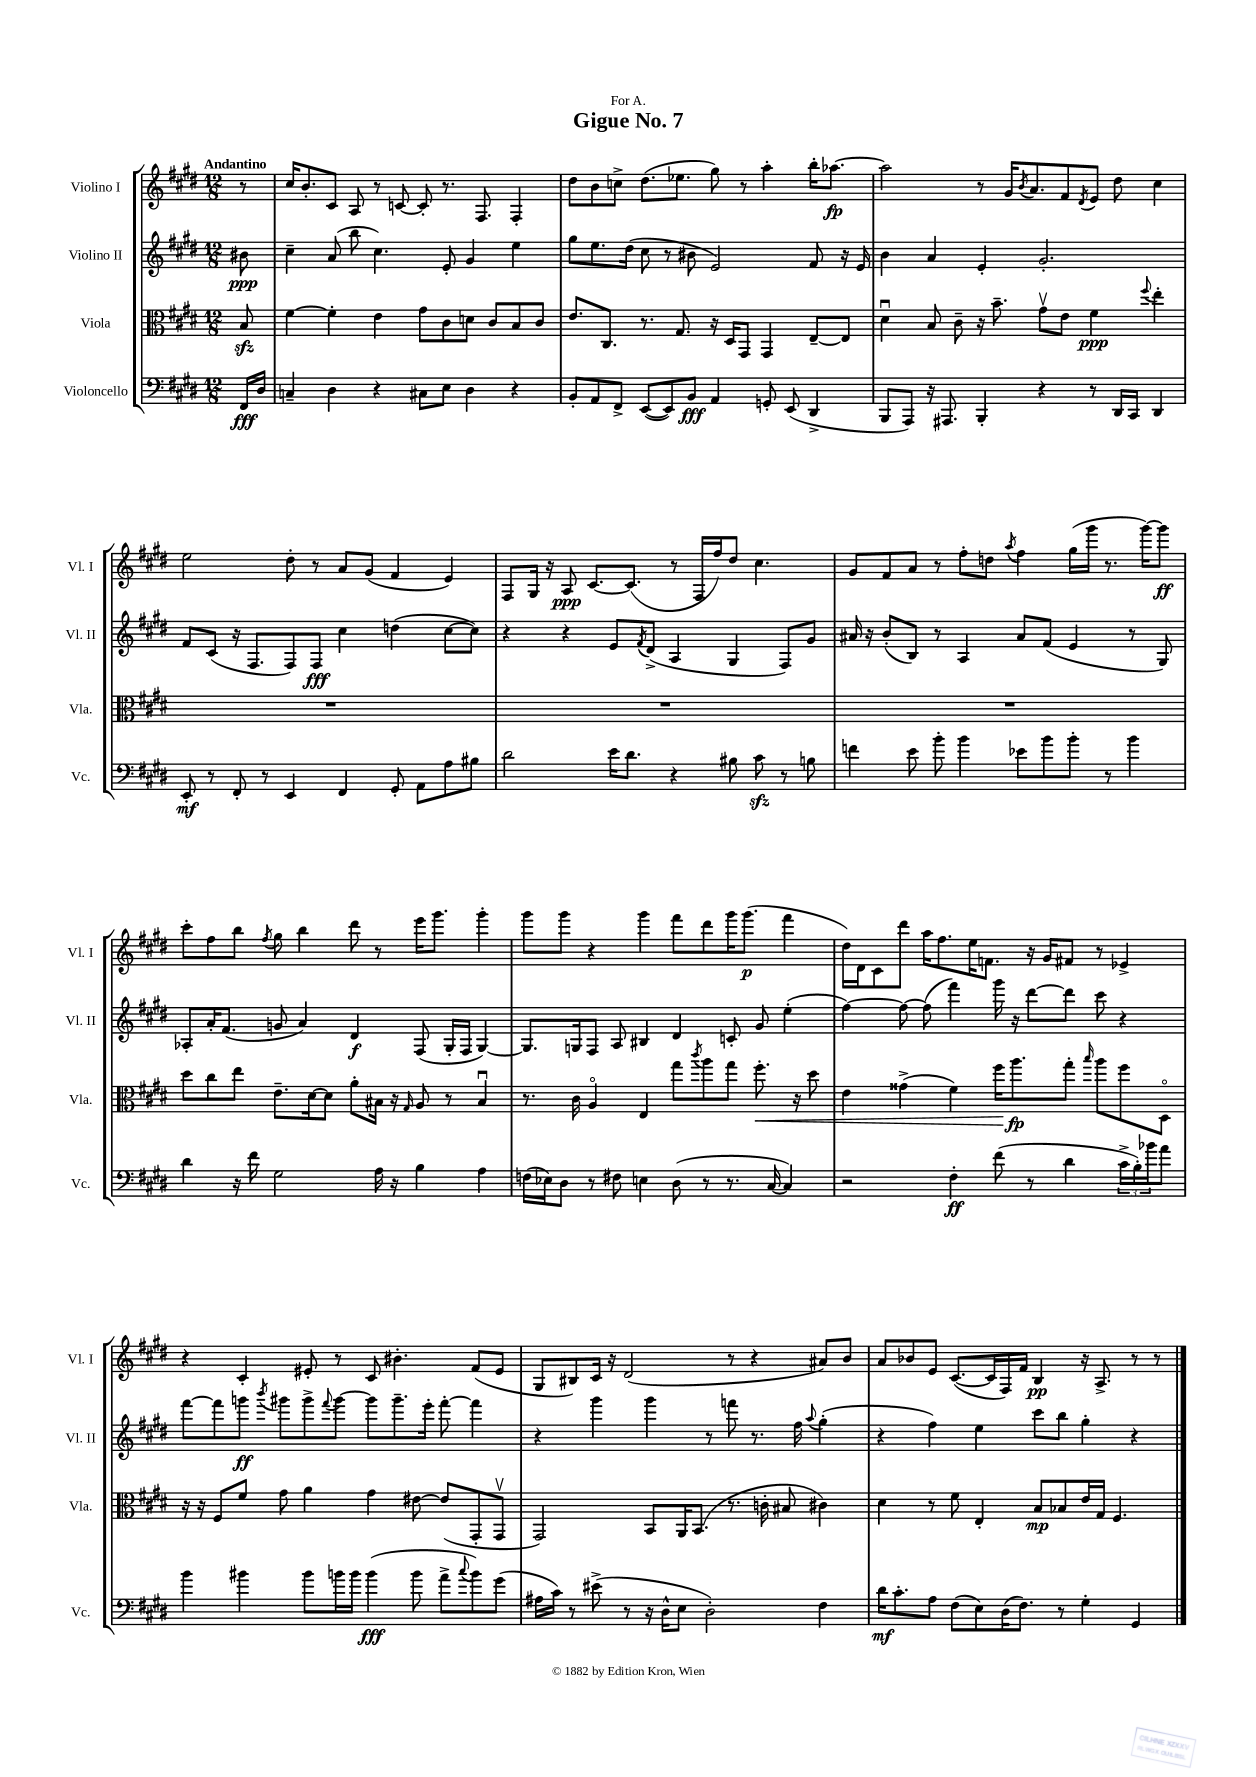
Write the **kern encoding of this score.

**kern	**dynam	**kern	**dynam	**kern	**dynam	**kern	**dynam
*part4	*part4	*part3	*part3	*part2	*part2	*part1	*part1
*staff4	*staff4	*staff3	*staff3	*staff2	*staff2	*staff1	*staff1
*I"Violoncello	*	*I"Viola	*	*I"Violino II	*	*I"Violino I	*
*I'Vc.	*	*I'Vla.	*	*I'Vl. II	*	*I'Vl. I	*
*clefF4	*	*clefC3	*	*clefG2	*	*clefG2	*
*k[f#c#g#d#]	*	*k[f#c#g#d#]	*	*k[f#c#g#d#]	*	*k[f#c#g#d#]	*
*M12/8	*	*M12/8	*	*M12/8	*	*M12/8	*
=	=	=	=	=	=	=	=
!	!	!	!	!	!	!LO:TX:a:B:t=Andantino	!
16FF#/LL	fff	8Bzz/	.	8b#X\	ppp	8r	.
16D#/JJ	.	.	.	.	.	.	.
=1	=1	=1	=1	=1	=1	=1	=1
4Cn~/	.	[4f#\	.	4cc#~\	.	16cc#/KL	.
.	.	.	.	.	.	8.b'/	.
4D#\	.	4f#'\]	.	(8a/	.	8c#/J	.
.	.	.	.	8bb\	.	8A/	.
4r	.	4e\	.	4.cc#\)	.	8r	.
.	.	.	.	.	.	[8cn/	.
8C#X\L	.	8g#\L	.	.	.	8c'/]	.
8E\J	.	8c#\	.	8e'/	.	8.r	.
4D#\	.	8dn\J	.	4g#/	.	.	.
.	.	.	.	.	.	8.F#/	.
.	.	8c#/L	.	.	.	.	.
4r	.	8B/	.	4ee\	.	4F#'/	.
.	.	8c#/J	.	.	.	.	.
=2	=2	=2	=2	=2	=2	=2	=2
8BB'/L	.	8.e/L	.	8gg#\L	.	8dd#\L	.
8AA/	.	.	.	8.ee\	.	8b\	.
.	.	8.C#/J	.	.	.	.	.
8FF#^/J	.	.	.	.	.	8ccn^\J	.
.	.	.	.	(16dd#\Jk	.	.	.
([8EE/L	.	8.r	.	8cc#\	.	(8.dd#\L	.
8EE/])	.	.	.	8r	.	.	.
.	.	8.G#/	.	.	.	8.ee-X\J	.
8BB/J	fff	.	.	8b#X\	.	.	.
4AA/	.	16r	.	2e/)	.	8gg#\)	.
.	.	16D#/KL	.	.	.	.	.
.	.	8GG#/J	.	.	.	8r	.
8GGn'/	.	4GG#/	.	.	.	4aa'\	.
(8EE/	.	.	.	.	.	.	.
4DD#^/	.	[8E~/L	.	8f#/	.	16bb'\KL	.
.	.	.	.	.	.	[8.aa-X\J	fp
.	.	8E/J]	.	16r	.	.	.
.	.	.	.	16e/	.	.	.
=3	=3	=3	=3	=3	=3	=3	=3
8BBB/L	.	4d#u\	.	4b\	.	2aa-\]	.
8AAA/J)	.	.	.	.	.	.	.
16r	.	8B/	.	4a/	.	.	.
8.AAA#X/	.	.	.	.	.	.	.
.	.	8c#~\	.	.	.	.	.
4BBB'/	.	16r	.	4e'/	.	8r	.
.	.	8.b~\	.	.	.	.	.
.	.	.	.	.	.	16g#/KL	.
.	.	.	.	.	.	8qb/	.
.	.	.	.	.	.	8.a/	.
4r	.	8g#v\L	.	2.g#'/	.	.	.
.	.	8e\J	.	.	.	8f#/	.
.	.	.	.	.	.	8qd#/	.
8r	.	4f#\	ppp	.	.	8e/J	.
16DD#/LL	.	.	.	.	.	8dd#\	.
16CC#/JJ	.	.	.	.	.	.	.
.	.	8qqff#/	.	.	.	.	.
4DD#/	.	4ee'\	.	.	.	4cc#\	.
!!LO:LB:g=z
=4	=4	=4	=4	=4	=4	=4	=4
8EE'/	mf	1.r	.	8f#/L	.	2ee\	.
8r	.	.	.	(8c#/J	.	.	.
8FF#'/	.	.	.	16r	.	.	.
.	.	.	.	8.F#/L	.	.	.
8r	.	.	.	.	.	.	.
4EE/	.	.	.	8F#/)	.	8dd#'\	.
.	.	.	.	8F#/J	fff	8r	.
4FF#/	.	.	.	4cc#\	.	8a/L	.
.	.	.	.	.	.	(8g#/J	.
8GG#'/	.	.	.	(4ddn\	.	4f#/	.
8AA\L	.	.	.	.	.	.	.
8A\	.	.	.	[8cc#\L	.	4e/)	.
8B#X\J	.	.	.	8cc#\J])	.	.	.
=5	=5	=5	=5	=5	=5	=5	=5
2d#\	.	1.r	.	4r	.	8F#/L	.
.	.	.	.	.	.	16G#/Jk	.
.	.	.	.	.	.	16r	.
.	.	.	.	4r	.	8A/	ppp
.	.	.	.	.	.	[8.c#/L	.
16e\KL	.	.	.	8e/L	.	.	.
8.d#\J	.	.	.	.	.	(8.c#/J]	.
.	.	.	.	8qf#/	.	.	.
.	.	.	.	(8d#^/J	.	.	.
4r	.	.	.	4A/	.	8r	.
.	.	.	.	.	.	16F#/LL	.
.	.	.	.	.	.	16ff#/J)	.
8B#X\	.	.	.	4G#/	.	8dd#/J	.
8c#zz\	.	.	.	.	.	4.cc#\	.
8r	.	.	.	8F#/L)	.	.	.
8Bn\	.	.	.	8g#/J	.	.	.
=6	=6	=6	=6	=6	=6	=6	=6
4fn\	.	1.r	.	16a#X/	.	8g#/L	.
.	.	.	.	16r	.	.	.
.	.	.	.	(8b'/L	.	8f#/	.
8e\	.	.	.	8B/J)	.	8a/J	.
8b'\	.	.	.	8r	.	8r	.
4b\	.	.	.	4A/	.	8ff#'\L	.
.	.	.	.	.	.	8ddn\J	.
.	.	.	.	.	.	8qaa/	.
8e-X\L	.	.	.	8a#/L	.	4ff#\	.
8b\	.	.	.	(8f#/J	.	.	.
8b'\J	.	.	.	4e/	.	(16gg#\LL	.
.	.	.	.	.	.	16ggg#\JJ	.
8r	.	.	.	.	.	8.r	.
4b\	.	.	.	8r	.	.	.
.	.	.	.	.	.	[16ggg#\KL)	.
.	.	.	.	8G#/)	.	8ggg#\J]	ff
!!LO:LB:g=z
=7	=7	=7	=7	=7	=7	=7	=7
4d#\	.	8dd#\L	.	8A-X'/L	.	8ccc#'\L	.
.	.	8cc#\	.	16a'/K	.	8ff#\	.
.	.	.	.	(8.f#/J	.	.	.
16r	.	8ee\J	.	.	.	8bb\J	.
16f#\	.	.	.	.	.	.	.
.	.	.	.	.	.	8qff#/	.
2G#\	.	8.e~\L	.	8gn/	.	8gg#\	.
.	.	.	.	4a/)	.	4bb\	.
.	.	[16d#\k	.	.	.	.	.
.	.	8d#\J]	.	.	.	.	.
.	.	8a'\L	.	4d#/	f	8ddd#\	.
16A\	.	16B#X\Jk	.	.	.	8r	.
16r	.	16r	.	.	.	.	.
.	.	16qqG#/	.	.	.	.	.
4B\	.	8A/	.	(8F#/	.	16eee\KL	.
.	.	.	.	.	.	8.ggg#\J	.
.	.	8r	.	16G#'/LL	.	.	.
.	.	.	.	16F#/JJ	.	.	.
4A\	.	4B#u/	.	[4G#/)	.	4ggg#'\	.
=8	=8	=8	=8	=8	=8	=8	=8
(16Fn\LL	.	8.r	.	8.G#/L]	.	8ggg#\L	.
16E-X\J)	.	.	.	.	.	.	.
8D#\J	.	.	.	.	.	8ggg#\J	.
.	.	16c#\	.	16Gn/k	.	.	.
8r	.	4A/	.	8F#/J	.	4r	.
8F#X\	.	.	.	8A/	.	.	.
4En\	.	4E/	.	4B#X/	.	4ggg#\	.
(8D#\	.	8gg#\L	.	4d#/	.	8fff#\L	.
.	.	8qccc#/	.	.	.	.	.
8r	.	8aa\	.	.	.	8ddd#\	.
8.r	.	8gg#\J	.	8cn'/	.	16ggg#\K	.
.	.	.	.	.	.	(8.ggg#\J	p
!	!	!	!LO:HP:b	!	!	!	!
.	.	8.ff#'\	<	8g#/	.	.	.
[16C#/	.	.	.	.	.	.	.
4C#/])	.	.	.	(4ee'\	.	4fff#\	.
.	.	16r	.	.	.	.	.
.	.	8dd#\	.	.	.	.	.
=9	=9	=9	=9	=9	=9	=9	=9
2r	.	4e\	.	[4ff#\)	.	16dd#\LL)	.
.	.	.	.	.	.	16d#\J	.
.	.	.	.	.	.	8c#\	.
.	.	(4g##X^\	.	8ff#\_	.	8ddd#\J	.
.	.	.	.	(8ff#\]	.	16aa\KL	.
.	.	.	.	.	.	8.ff#\	.
4F#'\	ff	4f#\)	.	4fff#\)	.	.	.
.	.	.	.	.	.	16ee\K	.
.	.	.	.	.	.	8.fn\J	.
(8f#\	.	16ff#\KL	.	16ggg#\	.	.	.
.	.	8.aa\	[ fp	16r	.	.	.
8r	.	.	.	[8ddd#\L	.	16r	.
.	.	.	.	.	.	16g#/KL	.
4d#\	.	8gg#'\J	.	8ddd#\J]	.	8f#X/J	.
.	.	16qqbb/	.	.	.	.	.
.	.	8aa\L	.	8ccc#\	.	8r	.
24c#^\LL	.	8ff#\	.	4r	.	4e-X^/	.
24B'\)	.	.	.	.	.	.	.
24b-X\J	.	.	.	.	.	.	.
8a\J	.	8D#\J	.	.	.	.	.
!!LO:LB:g=z
=10	=10	=10	=10	=10	=10	=10	=10
4b\	.	16r	.	[8fff#\L	.	4r	.
.	.	16r	.	.	.	.	.
.	.	8F#/L	.	8fff#\]	.	.	.
4b#X\	.	8f#/J	.	8gggn\J	ff	4c#'/	.
.	.	.	.	8qbbb/	.	.	.
.	.	8g#\	.	8ggg#X\L	.	.	.
8b#\L	.	4a\	.	8ggg#^\	.	8e#X'/	.
.	.	.	.	8qqfff#/	.	.	.
16bn\L	.	.	.	[8ggg#\J	.	8r	.
16b\JJ	.	.	.	.	.	.	.
(4b\	fff	4g#\	.	8ggg#\L]	.	8c#/	.
.	.	.	.	8.ggg#~\	.	4.b#X'\	.
8b\	.	[8e#X\	.	.	.	.	.
.	.	.	.	16eee'\Jk	.	.	.
8a^\L	.	(8e#/L]	.	[8fff#'\	.	.	.
8qqcc#/	.	.	.	.	.	.	.
8b\)	.	8GG#'/	.	4fff#\]	.	(8f#/L	.
(8g#\J	.	8GG#v/J	.	.	.	8e#/J	.
=11	=11	=11	=11	=11	=11	=11	=11
16A#X\LL	.	2GG#/)	.	4r	.	8G#/L	.
16c#\JJ)	.	.	.	.	.	.	.
8r	.	.	.	.	.	8B#X/)	.
(8e#X^\	.	.	.	4ggg#\	.	16c#/Jk	.
.	.	.	.	.	.	16r	.
8r	.	.	.	.	.	(2d#/	.
16r	.	8BB/L	.	4ggg#\	.	.	.
16D#^^\KL	.	.	.	.	.	.	.
8E\J	.	16AA/K	.	.	.	.	.
.	.	(8.BB/J	.	.	.	.	.
2D#'\)	.	.	.	8r	.	.	.
.	.	8.r	.	8fffn\	.	8r	.
.	.	.	.	8.r	.	4r	.
.	.	16cn'\	.	.	.	.	.
.	.	8B#X/	.	.	.	.	.
.	.	.	.	16ff#\	.	.	.
.	.	.	.	8qqaa/	.	.	.
4F#\	.	4c#X\)	.	(4gg#'\	.	8a#X/L)	.
.	.	.	.	.	.	8b/J	.
=12	=12	=12	=12	=12	=12	=12	=12
16d#\KL	mf	4d#\	.	4r	.	8a/L	.
8.c#'\	.	.	.	.	.	.	.
.	.	.	.	.	.	8b-X/	.
8A\J	.	8r	.	4ff#\)	.	8e/J	.
(8F#\L	.	8f#\	.	.	.	([8.c#/L	.
8E\)	.	4E'/	.	4ee\	.	.	.
.	.	.	.	.	.	16c#/L]	.
(16D#\K	.	.	.	.	.	16F#/)	.
8.F#\J)	.	.	.	.	.	16f#/JJ	.
.	.	8B/L	mp	8ccc#\L	.	4B/	pp
8r	.	8B-X/	.	8bb\J	.	.	.
4G#'\	.	16e/L	.	4gg#'\	.	16r	.
.	.	16G#/JJ	.	.	.	8.A^/	.
.	.	4.F#/	.	.	.	.	.
4GG#/	.	.	.	4r	.	8r	.
.	.	.	.	.	.	8r	.
==	==	==	==	==	==	==	==
*-	*-	*-	*-	*-	*-	*-	*-
